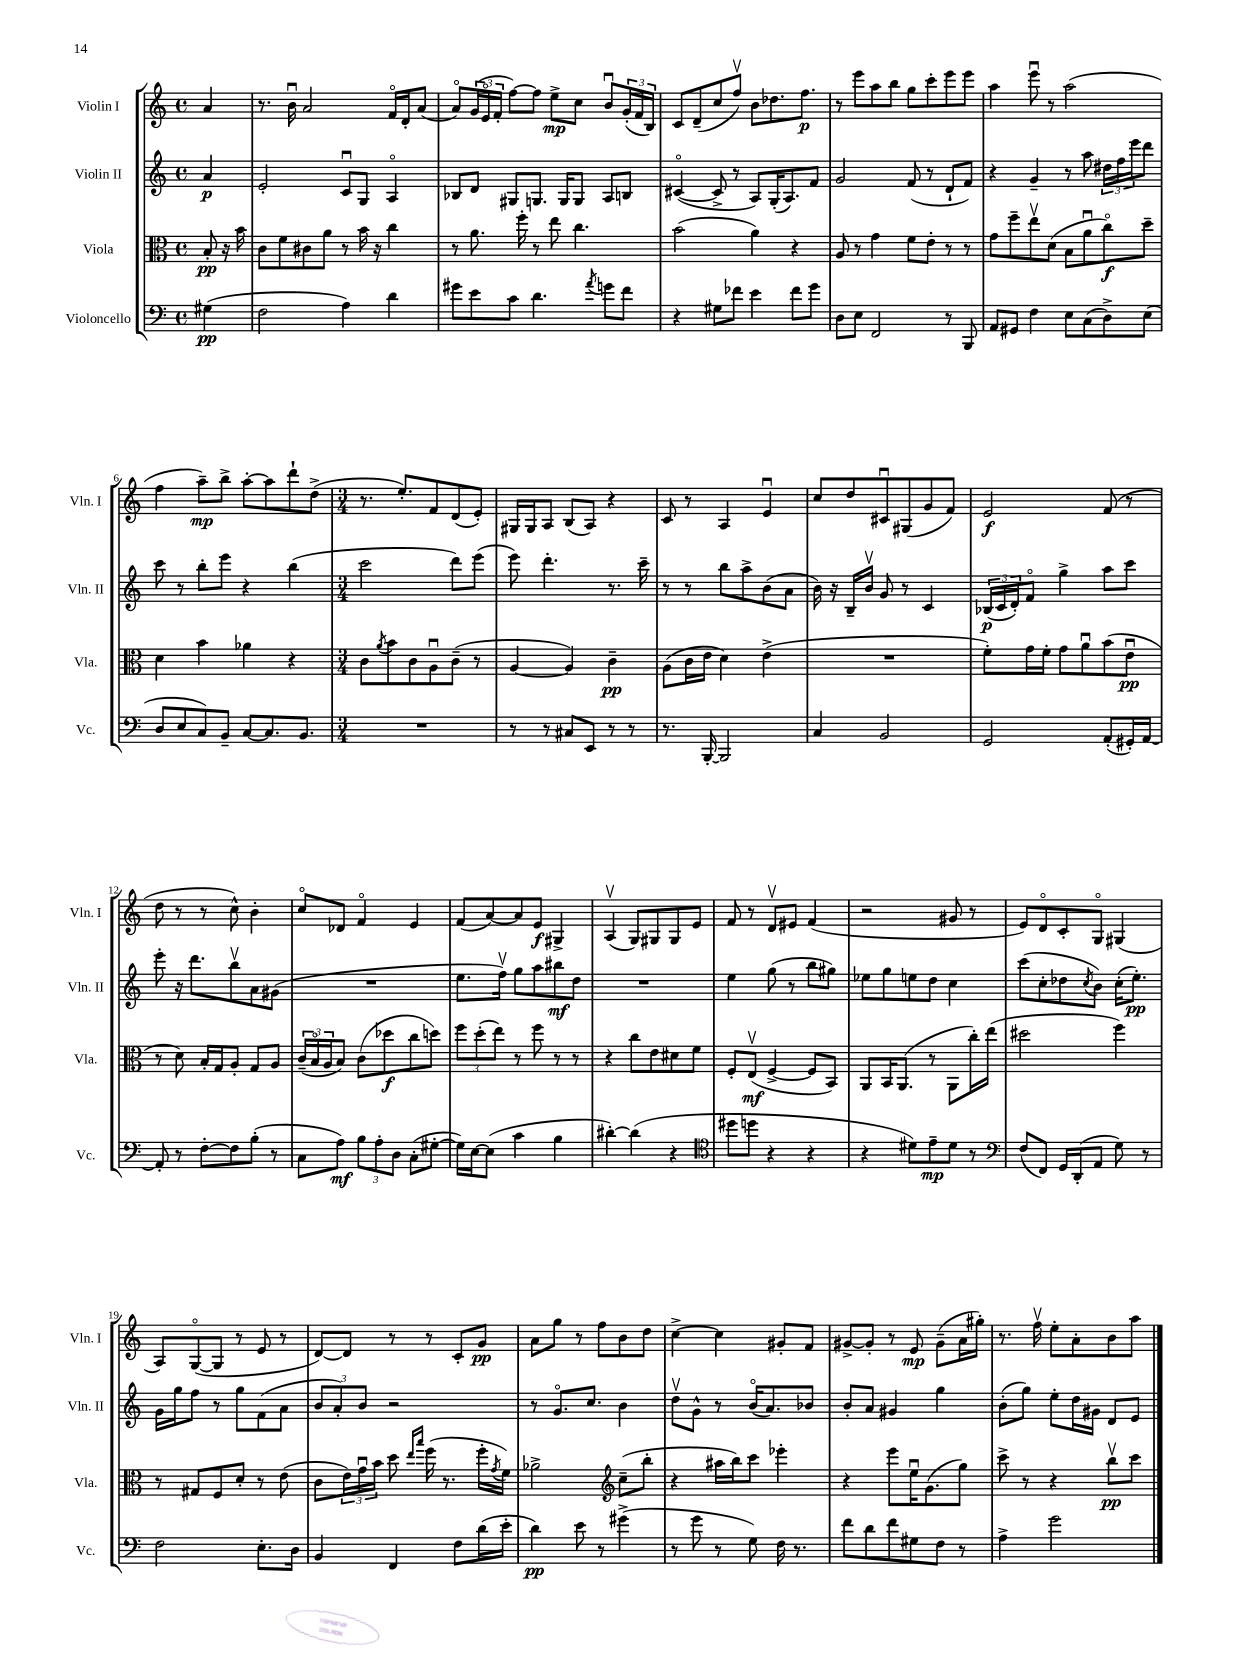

**kern	**dynam	**kern	**dynam	**kern	**dynam	**kern	**dynam
*part4	*part4	*part3	*part3	*part2	*part2	*part1	*part1
*staff4	*staff4	*staff3	*staff3	*staff2	*staff2	*staff1	*staff1
*I"Violoncello	*	*I"Viola	*	*I"Violin II	*	*I"Violin I	*
*I'Vc.	*	*I'Vla.	*	*I'Vln. II	*	*I'Vln. I	*
*clefF4	*	*clefC3	*	*clefG2	*	*clefG2	*
*k[]	*	*k[]	*	*k[]	*	*k[]	*
*M4/4	*	*M4/4	*	*M4/4	*	*M4/4	*
*met(c)	*	*met(c)	*	*met(c)	*	*met(c)	*
=	=	=	=	=	=	=	=
(4G#X\	pp	8B'/	pp	4a/	p	4a/	.
.	.	16r	.	.	.	.	.
.	.	16b\	.	.	.	.	.
=1	=1	=1	=1	=1	=1	=1	=1
2F\	.	8c\L	.	2e'/	.	8.r	.
.	.	8f\	.	.	.	.	.
.	.	.	.	.	.	16bu\	.
.	.	8c#X\	.	.	.	2a/	.
.	.	8a\J	.	.	.	.	.
4A\)	.	8r	.	8cu/L	.	.	.
.	.	16b\	.	8G/J	.	.	.
.	.	16r	.	.	.	.	.
4d\	.	4cc\	.	4A/	.	16f/LL	.
.	.	.	.	.	.	16d'/J	.
.	.	.	.	.	.	(8a/J	.
=2	=2	=2	=2	=2	=2	=2	=2
8g#X\L	.	8r	.	8B-X/L	.	8a/L)	.
8e\	.	8.a\	.	8d/J	.	(24g/L	.
.	.	.	.	.	.	24e/	.
.	.	.	.	.	.	24f'/JJ	.
8c\J	.	.	.	8G#X/L	.	[8ff\L)	.
.	.	16ff'\	.	.	.	.	.
4.d\	.	8r	.	8.Gn/J	.	8ff\J]	.
.	.	8ee\	.	.	.	8ee^\L	mp
.	.	.	.	16G/KL	.	.	.
.	.	4.cc\	.	8G/J	.	8cc\J	.
8qa/	.	.	.	.	.	.	.
8gn\L	.	.	.	8A/L	.	8bu/L	.
8f\J	.	.	.	8Bn/J	.	(24g'/L	.
.	.	.	.	.	.	24f/	.
.	.	.	.	.	.	24B/JJ)	.
=3	=3	=3	=3	=3	=3	=3	=3
4r	.	(2b\	.	([4c#X/	.	8c/L	.
.	.	.	.	.	.	(8d~/	.
8G#X\L	.	.	.	8c#^/]	.	8cc/	.
8f-X\J	.	.	.	8r	.	8ffv/J)	.
4e\	.	4a\)	.	8A/L)	.	8b\L	.
.	.	.	.	(16G'/K	.	8.dd-X\	.
.	.	.	.	8.A/)	.	.	.
8f-\L	.	4r	.	.	.	.	.
.	.	.	.	.	.	8.ff\J	p
8g\J	.	.	.	8f/J	.	.	.
=4	=4	=4	=4	=4	=4	=4	=4
8D\L	.	8A/	.	2g/	.	8r	.
8E\J	.	8r	.	.	.	8eee\L	.
2FF/	.	4g\	.	.	.	8aa\	.
.	.	.	.	.	.	8bb\J	.
.	.	8f\L	.	(8f/	.	8gg\L	.
.	.	8e'\J	.	8r	.	8ccc'\	.
8r	.	8r	.	8d`/L	.	8eee\	.
8BBB/	.	8r	.	8f/J)	.	8eee\J	.
=5	=5	=5	=5	=5	=5	=5	=5
8AA/L	.	8g\L	.	4r	.	4aa\	.
8GG#X/J	.	8ff~\	.	.	.	.	.
4F\	.	8eev\	.	4g~/	.	8eeeu\	.
.	.	(8d\J	.	.	.	8r	.
8E\L	.	8B\L	.	8r	.	(2aa\	.
(8C\	.	8au\	.	8aa\	.	.	.
8D^\)	.	8cc\)	f	24dd#X\LL	.	.	.
.	.	.	.	24ff\	.	.	.
.	.	.	.	24eee\J	.	.	.
(8E\J	.	8dd~\J	.	8ddd\J	.	.	.
!!LO:LB:g=z
=6	=6	=6	=6	=6	=6	=6	=6
8D/L	.	4d\	.	8ccc\	.	4ff\	.
8E/	.	.	.	8r	.	.	.
8C/)	.	4b\	.	8bb'\L	.	8aa~\L)	mp
8BB~/J	.	.	.	8eee\J	.	8bb^\J	.
[8C/L	.	4a-X\	.	4r	.	[8aa'\L	.
8.C/]	.	.	.	.	.	8aa\]	.
.	.	4r	.	(4bb\	.	8ddd`\	.
8.BB/J	.	.	.	.	.	.	.
.	.	.	.	.	.	(8dd^\J	.
=7	=7	=7	=7	=7	=7	=7	=7
*M3/4	*	*M3/4	*	*M3/4	*	*M3/4	*
2.r	.	8c\L	.	2ccc\	.	8.r	.
.	.	8qa/	.	.	.	.	.
.	.	8b\	.	.	.	.	.
.	.	.	.	.	.	8.ee'/L)	.
.	.	8c\	.	.	.	.	.
.	.	8Au\	.	.	.	8f/	.
.	.	(8c~\J	.	8ddd\L)	.	(8d/	.
.	.	8r	.	(8eee\J	.	8e'/J)	.
=8	=8	=8	=8	=8	=8	=8	=8
8r	.	[4A/	.	8eee\)	.	16G#X/LL	.
.	.	.	.	.	.	16G#/J	.
8r	.	.	.	4.ddd'\	.	8A/J	.
8C#X/L	.	4A/])	.	.	.	(8B/L	.
8EE/J	.	.	.	.	.	8A/J)	.
8r	.	4c~\	pp	8.r	.	4r	.
8r	.	.	.	.	.	.	.
.	.	.	.	16ccc~\	.	.	.
=9	=9	=9	=9	=9	=9	=9	=9
8.r	.	(8A\L	.	8r	.	8c/	.
.	.	16c\L	.	8r	.	8r	.
[16BBB'/	.	16e\JJ	.	.	.	.	.
2BBB/]	.	4d\)	.	8bb\L	.	4A/	.
.	.	.	.	8aa^\	.	.	.
.	.	(4e^\	.	(8b\	.	4eu/	.
.	.	.	.	8a\J	.	.	.
=10	=10	=10	=10	=10	=10	=10	=10
4C/	.	2.r	.	16b\)	.	8cc/L	.
.	.	.	.	16r	.	.	.
.	.	.	.	16B~/LL	.	8dd/	.
.	.	.	.	16bv/JJ	.	.	.
2BB/	.	.	.	8g/	.	8c#Xu/	.
.	.	.	.	8r	.	(8G#X/	.
.	.	.	.	4c/	.	8g/	.
.	.	.	.	.	.	8f/J)	.
=11	=11	=11	=11	=11	=11	=11	=11
2GG/	.	8f'\L)	.	(24B-X/LL	p	2e/	f
.	.	.	.	24c/	.	.	.
.	.	.	.	24d'/J)	.	.	.
.	.	16g\L	.	8f/J	.	.	.
.	.	16f'\JJ	.	.	.	.	.
.	.	8g\L	.	4gg^\	.	.	.
.	.	8au\	.	.	.	.	.
(8AA'/L	.	(8b\	.	8aa\L	.	(8f/	.
16GG#X'/L)	.	8eu\J	pp	8ccc\J	.	8r	.
[16AA/JJ	.	.	.	.	.	.	.
!!LO:LB:g=z
=12	=12	=12	=12	=12	=12	=12	=12
8AA'/]	.	8r	.	8eee'\	.	8dd\	.
8r	.	8d\)	.	16r	.	8r	.
.	.	.	.	8.ddd\L	.	.	.
[8F'\L	.	16B'/LL	.	.	.	8r	.
.	.	16G/J	.	.	.	.	.
8F\]	.	8A'/J	.	8bbv\	.	8cc^^\)	.
(8B'\J	.	8G/L	.	8a\	.	4b'\	.
8r	.	8A/J	.	(8g#X\J	.	.	.
=13	=13	=13	=13	=13	=13	=13	=13
8C\L	.	(24c~/LL	.	2.r	.	8cc/L	.
.	.	24B/	.	.	.	.	.
.	.	24A/J	.	.	.	.	.
8A\J)	mf	8B/J)	.	.	.	8d-X/J	.
12B\L	.	(8c\L	.	.	.	4f/	.
12A'\	.	.	.	.	.	.	.
.	.	8dd-X\	f	.	.	.	.
12D\J	.	.	.	.	.	.	.
(8C'\L	.	8cc\	.	.	.	4e/	.
[8G#X'\J	.	8ddn\J)	.	.	.	.	.
=14	=14	=14	=14	=14	=14	=14	=14
16G#\LL])	.	12ff\L	.	8.ee\L	.	(8f/L	.
[16E\J	.	.	.	.	.	.	.
.	.	(12dd'\	.	.	.	.	.
(8E\J]	.	.	.	.	.	[8a/)	.
.	.	12ee\J)	.	.	.	.	.
.	.	.	.	16ffv\Jk)	.	.	.
4c\	.	8r	.	8gg\L	.	8a/]	.
.	.	8ff\	.	8aa\	.	8e/J	f
4B\	.	8r	.	8bb#X\	mf	4G#X^/	.
.	.	8r	.	8dd\J	.	.	.
=15	=15	=15	=15	=15	=15	=15	=15
[4d#X'\)	.	4r	.	2.r	.	(4Av/	.
(4d#\]	.	8cc\L	.	.	.	8G/L)	.
.	.	8e\	.	.	.	8G#X/	.
4r	.	8d#X\	.	.	.	8G#/	.
.	.	8f\J	.	.	.	8e/J	.
=16	=16	=16	=16	=16	=16	=16	=16
*clefC4	*	*	*	*	*	*	*
8dd#X\L	.	8F'/L	.	4ee\	.	8f/	.
8ddn\J	.	(8Ev/J	mf	.	.	8r	.
4r	.	[4F^/	.	(8gg\	.	8dv/L	.
.	.	.	.	8r	.	8e#X/J	.
4r	.	8F/L]	.	8bb\L	.	(4f/	.
.	.	8BB/J)	.	8gg#X\J)	.	.	.
=17	=17	=17	=17	=17	=17	=17	=17
4r	.	8AA/L	.	8ee-X\L	.	2r	.
.	.	16BB/K	.	8gg\	.	.	.
.	.	(8.AA/J	.	.	.	.	.
8d#X\L)	.	.	.	8een\	.	.	.
8e~\	mp	8r	.	8dd\J	.	.	.
8d#\J	.	8AA\L	.	4cc\	.	8g#X/	.
8r	.	16cc'\L)	.	.	.	8r	.
.	.	(16ee\JJ	.	.	.	.	.
=18	=18	=18	=18	=18	=18	=18	=18
*clefF4	*	*	*	*	*	*	*
(8F/L	.	2dd#X\	.	(8ccc\L	.	8e/L)	.
8FF/J)	.	.	.	8cc'\	.	8d/	.
16GG/LL	.	.	.	8dd-X\	.	8c'/	.
(16DD'/J	.	.	.	.	.	.	.
.	.	.	.	8qcc/	.	.	.
8AA/J	.	.	.	8b\J)	.	8G/J	.
8G\)	.	4ff\)	.	(16cc'\KL	.	(4G#X/	.
.	.	.	.	8.ee'\J)	pp	.	.
8r	.	.	.	.	.	.	.
!!LO:LB:g=z
=19	=19	=19	=19	=19	=19	=19	=19
2F\	.	8r	.	16g\LL	.	8A/L)	.
.	.	.	.	16gg\J	.	.	.
.	.	8G#X/L	.	8ff\J	.	([8G/	.
.	.	8F/	.	8r	.	8G/J]	.
.	.	8d'/J	.	8gg\L	.	8r	.
8.E'\L	.	8r	.	(8f\	.	8e/	.
.	.	(8e\	.	8a\J	.	8r	.
16D\Jk	.	.	.	.	.	.	.
=20	=20	=20	=20	=20	=20	=20	=20
4BB/	.	8c\L	.	12b/L	.	[8d/L)	.
.	.	.	.	12a'/)	.	.	.
.	.	24e\L)	.	.	.	8d/J]	.
.	.	24gu\	.	12b/J	.	.	.
.	.	24b\JJ	.	.	.	.	.
4FF/	.	8dd\	.	2r	.	8r	.
.	.	16qqee/LL	.	.	.	.	.
.	.	16qqbb/JJ	.	.	.	.	.
.	.	(16ff\	.	.	.	8r	.
.	.	8.r	.	.	.	.	.
8F\L	.	.	.	.	.	8c'/L	.
(16d\L	.	16ff'\LL	.	.	.	8g/J	pp
.	.	8qg/	.	.	.	.	.
16e'\JJ	.	16f\JJ)	.	.	.	.	.
=21	=21	=21	=21	=21	=21	=21	=21
4d\)	pp	2a-X^\	.	8r	.	8a\L	.
.	.	.	.	8.g/L	.	8gg\J	.
8e\	.	.	.	.	.	8r	.
.	.	.	.	8.cc/J	.	.	.
8r	.	.	.	.	.	8ff\L	.
*	*	*clefG2	*	*	*	*	*
(4g#X^\	.	(8cc~\L	.	4b\	.	8b\	.
.	.	8bb'\J	.	.	.	8dd\J	.
=22	=22	=22	=22	=22	=22	=22	=22
8r	.	4r	.	8ddv\L	.	[4cc^\	.
8g\	.	.	.	8g^^\J	.	.	.
8r	.	16aa#X\LL	.	8r	.	4cc\]	.
.	.	16bb\J)	.	.	.	.	.
8G\)	.	8ccc\J	.	(16b/KL	.	.	.
.	.	.	.	8.a/)	.	.	.
16F\	.	4eee-X'\	.	.	.	8g#X'/L	.
8.r	.	.	.	.	.	.	.
.	.	.	.	8b-X/J	.	8f/J	.
=23	=23	=23	=23	=23	=23	=23	=23
8f\L	.	4r	.	8b'/L	.	[8g#X^/L	.
8d\	.	.	.	8a/J	.	8g#'/J]	.
8f\	.	8eee\L	.	4g#X/	.	8r	.
8G#X\	.	16eeu\K	.	.	.	8e/	mp
.	.	(8.g\	.	.	.	.	.
8F\J	.	.	.	4gg\	.	(8g#~\L	.
8r	.	8gg\J)	.	.	.	16a\L	.
.	.	.	.	.	.	16gg#X'\JJ)	.
=24	=24	=24	=24	=24	=24	=24	=24
4A^\	.	8ccc^\	.	(8b'\L	.	8.r	.
.	.	8r	.	8gg\J)	.	.	.
.	.	.	.	.	.	16ffv\	.
2g\	.	4r	.	8ee'\L	.	8ee'\L	.
.	.	.	.	16dd\L	.	8a'\	.
.	.	.	.	16g#X\JJ	.	.	.
.	.	8bbv\L	pp	8d/L	.	8b\	.
.	.	8ccc\J	.	8e/J	.	8aa\J	.
==	==	==	==	==	==	==	==
*-	*-	*-	*-	*-	*-	*-	*-
